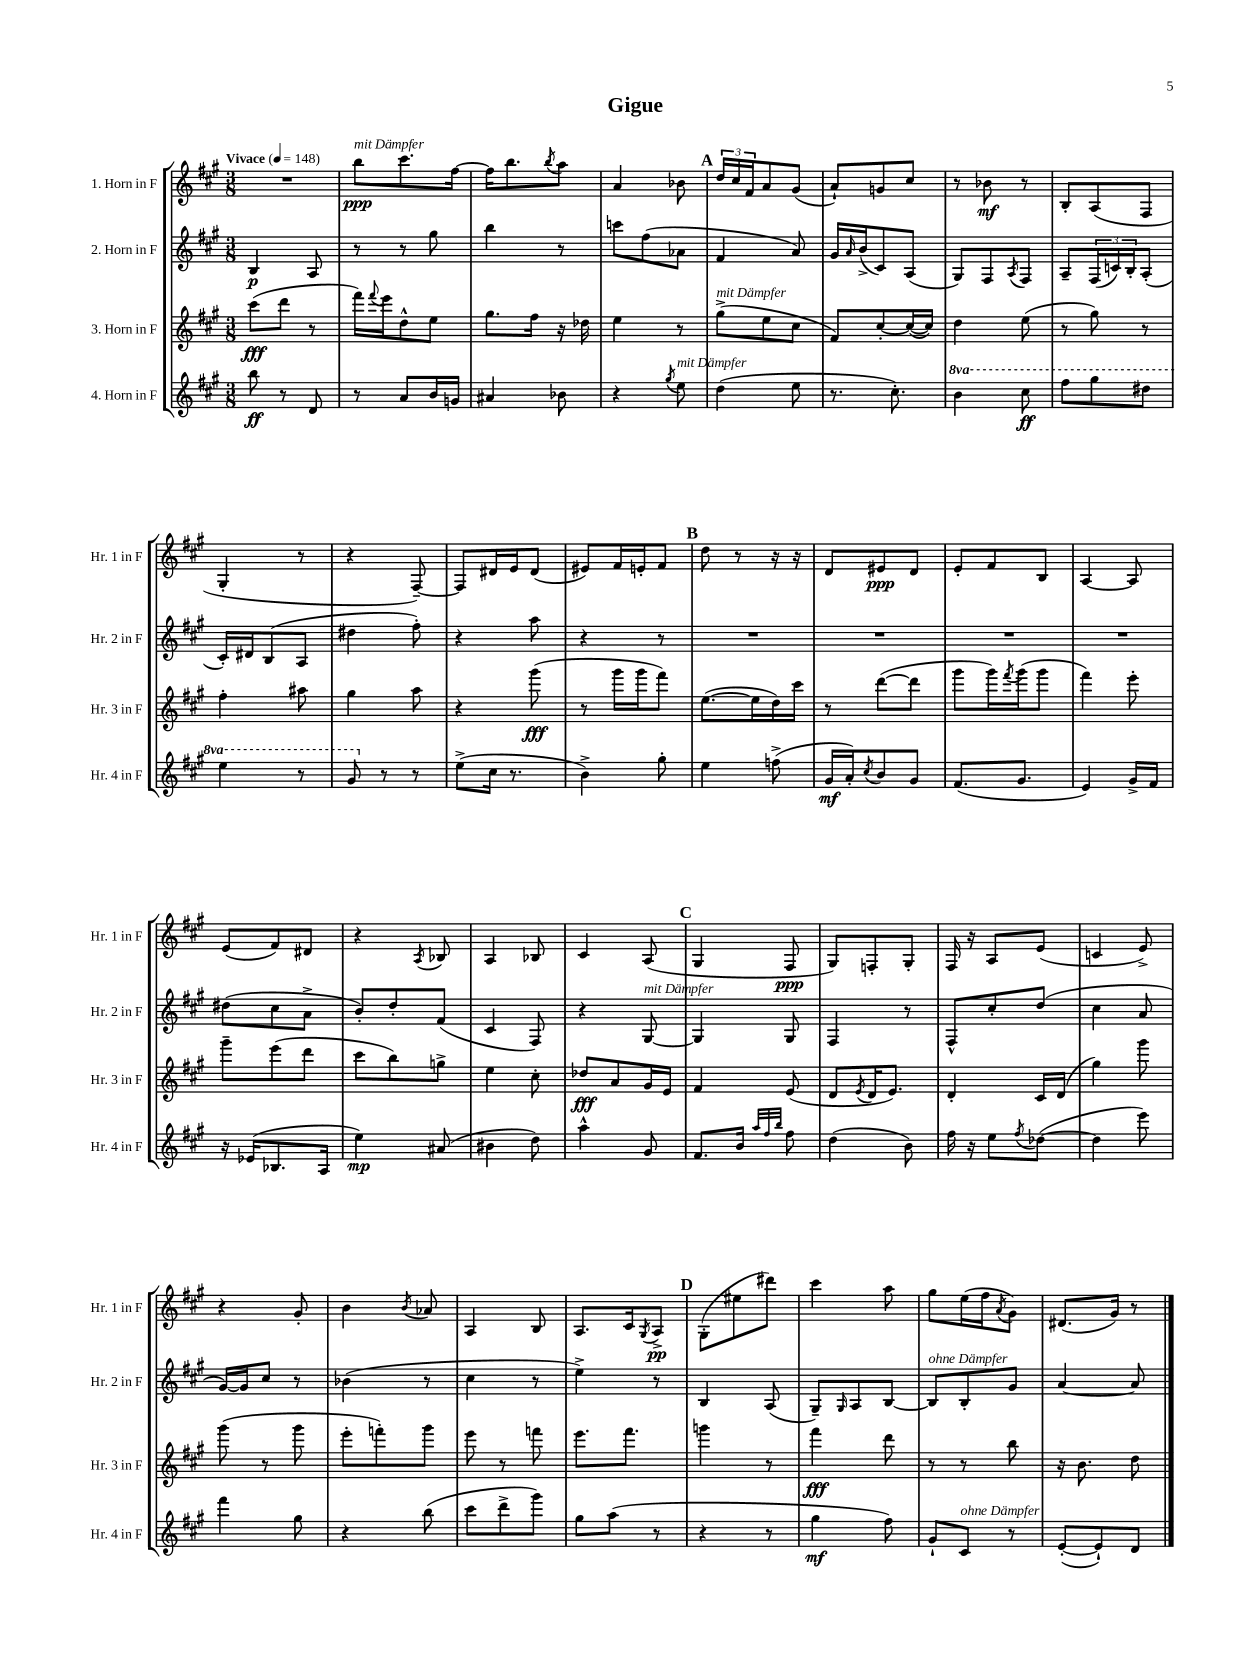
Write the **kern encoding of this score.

**kern	**kern	**kern	**kern
*staff4	*staff3	*staff2	*staff1
*clefG2	*clefG2	*clefG2	*clefG2
*k[f#c#g#]	*k[f#c#g#]	*k[f#c#g#]	*k[f#c#g#]
*M3/8	*M3/8	*M3/8	*M3/8
*MM148	*MM148	*MM148	*MM148
8bb\	(8ccc#\L	4B/	4.r
8r	8ddd\J	.	.
8d/	8r	8A/	.
=	=	=	=
8r	16fff#\LL)	8r	8bb\L
.	8qqfff#/	.	.
.	16eee\J	.	.
8a/L	8dd^^\	8r	8.ccc#\
16b/L	8ee\J	8gg#\	.
16g/JJ	.	.	[16ff#\Jk
=	=	=	=
4a#/	8.gg#\L	4bb\	16ff#\]LK
.	.	.	8.bb\
.	16ff#\Jk	.	.
.	.	.	8qbb/
8b-\	16r	8r	8aa\J
.	16dd-\	.	.
=	=	=	=
4r	4ee\	8ccc\L	4a/
.	.	(8ff#\	.
8qgg#/	.	.	.
8ee\	8r	8a-\J	8b-\
=	=	=	=
(4dd\	(8gg#^\L	4f#/	24dd/LL
.	.	.	24cc#/
.	.	.	24f#/J
.	8ee\	.	8a/
8ee\	8cc#\J	8a/)	(8g#/J
=	=	=	=
8.r	8f#/L)	16g#/LL	8a`/L)
.	.	16qqa/	.
.	.	(16b^/J	.
.	[8cc#'/	8c#/)	8g/
8.cc#'\)	.	.	.
.	(16cc#/_L	(8A/J	8cc#/J
.	16cc#/]JJ)	.	.
=	=	=	=
4bb\	4dd\	8G#/L)	8r
.	.	8F#/	8b-\
.	.	8qA/	.
8ccc#\	(8ee\	8F#/J	8r
=	=	=	=
8fff#\L	8r	8A~/L	8B'/L
8ggg#\	8gg#\)	(24F#/L	(8A/
.	.	24c/)	.
.	.	24B'/J	.
8ddd#\J	8r	(8A'/J	8F#/J
=	=	=	=
4eee\	4ff#'\	16c#'/LL)	4G#'/
.	.	16d#/J	.
.	.	(8B/	.
8r	8aa#\	8A/J	8r
=	=	=	=
8gg#/	4gg#\	4dd#\	4r
8r	.	.	.
8r	8aa\	8ff#'\)	[8F#~/)
=	=	=	=
(8ee^\L	4r	4r	8F#/]L
16cc#\Jk	.	.	16d#/L
8.r	.	.	16e/J
.	(8ggg#\	8aa\	(8d#/J
=	=	=	=
4b^\)	8r	4r	8e#/L)
.	16ggg#\LL	.	16f#/L
.	16ggg#\J	.	16e'/J
8gg#'\	8fff#\J)	8r	8f#/J
=	=	=	=
4ee\	([8.ee\L	4.r	8dd\
.	.	.	8r
.	16ee\]L	.	.
(8ff^\	16dd\)	.	16r
.	16ccc#\JJ	.	16r
=	=	=	=
16g#/LL	8r	4.r	8d/L
16a'/J)	.	.	.
8qcc#/	.	.	.
8b/	([8ddd\L	.	8e#/
8g#/J	8ddd\]J	.	8d/J
=	=	=	=
(8.f#/L	8ggg#\L	4.r	8e'/L
.	16ggg#\L)	.	8f#/
.	8qfff#/	.	.
8.g#/J	(16ggg#\J	.	.
.	8ggg#\J	.	8B/J
=	=	=	=
4e/)	4fff#\)	4.r	[4A/
16g#^/LL	8eee'\	.	8A/]
16f#/JJ	.	.	.
=	=	=	=
16r	8ggg#~\L	(8dd#\L	(8e/L
(16e-/LK	.	.	.
8.B-/	(8eee\	8cc#\	8f#/)
.	8ddd\J	8a^\J	8d#/J
16A/Jk	.	.	.
=	=	=	=
4ee\)	8ccc#\L	8b'/L)	4r
.	8bb\)	8dd'/	.
.	.	.	8qA/
(8a#/	8gg^\J	(8f#/J	8B-/
=	=	=	=
4b#\	4ee\	4c#/	4A/
8dd\)	8cc#'\	8F#/)	8B-/
=	=	=	=
4aa^^\	8dd-/L	4r	4c#/
.	8a/	.	.
8g#/	16g#/L	[8G#/	(8A/
.	16e/JJ	.	.
=	=	=	=
8.f#/L	4f#/	4G#/]	4G#/
16b/Jk	.	.	.
32qqaa/LLL	.	.	.
32qqff#/	.	.	.
32qqbb/JJJ	.	.	.
8ff#\	(8e/	8G#/	8F#/
=	=	=	=
(4dd\	8d/L	4F#/	8G#/L)
.	8qe/	.	.
.	16d/K	.	8F'/
.	8.e/J)	.	.
8b\)	.	8r	8G#'/J
=	=	=	=
16ff#\	4d'/	8F#^^/L	16F#/
16r	.	.	16r
8ee\L	.	8cc#'/	8A/L
8qff#/	.	.	.
([8dd-\J	16c#/LL	(8dd/J	(8e/J
.	(16d/JJ	.	.
=	=	=	=
4dd-\]	4gg#\)	4cc#\	4c/
8eee\)	8ggg#\	8a/	8e^/)
=	=	=	=
4fff#\	(8ggg#\	[16g#/LL)	4r
.	.	16g#/]J	.
.	8r	8cc#/J	.
8gg#\	8ggg#\	8r	8g#'/
=	=	=	=
4r	8eee'\L	(4b-\	4b\
.	8fff'\)	.	.
.	.	.	8qb/
(8bb\	8ggg#\J	8r	8a-/
=	=	=	=
8ccc#\L	8eee\	4cc#\	4A/
8ddd^\	8r	.	.
8ggg#\J)	8fff\	8r	8B/
=	=	=	=
8gg#\L	8.eee\L	4ee^\)	8.A/L
(8aa\J	.	.	.
.	8.fff#\J	.	16c#/k
.	.	.	8qG#/
8r	.	8r	8A^/J
=	=	=	=
4r	4ggg\	4B/	(8G#'\L
.	.	.	8ee#\
8r	8r	(8A/	8ddd#\J)
=	=	=	=
4gg#\	4fff#\	8G#~/L)	4ccc#\
.	.	16qqG#/	.
.	.	8A/	.
8ff#\)	8ddd\	[8B/J	8aa\
=	=	=	=
8g#`/L	8r	8B/]L	8gg#\L
8c#/J	8r	8B'/	(16ee\L
.	.	.	16ff#\J
.	.	.	8qa/
8r	8bb\	8g#/J	8g#\J)
=	=	=	=
([8e'/L	16r	[4a/	(8.d#/L
.	8.b\	.	.
8e`/])	.	.	.
.	.	.	16g#/Jk)
8d/J	8dd\	8a/]	8r
==	==	==	==
*-	*-	*-	*-
